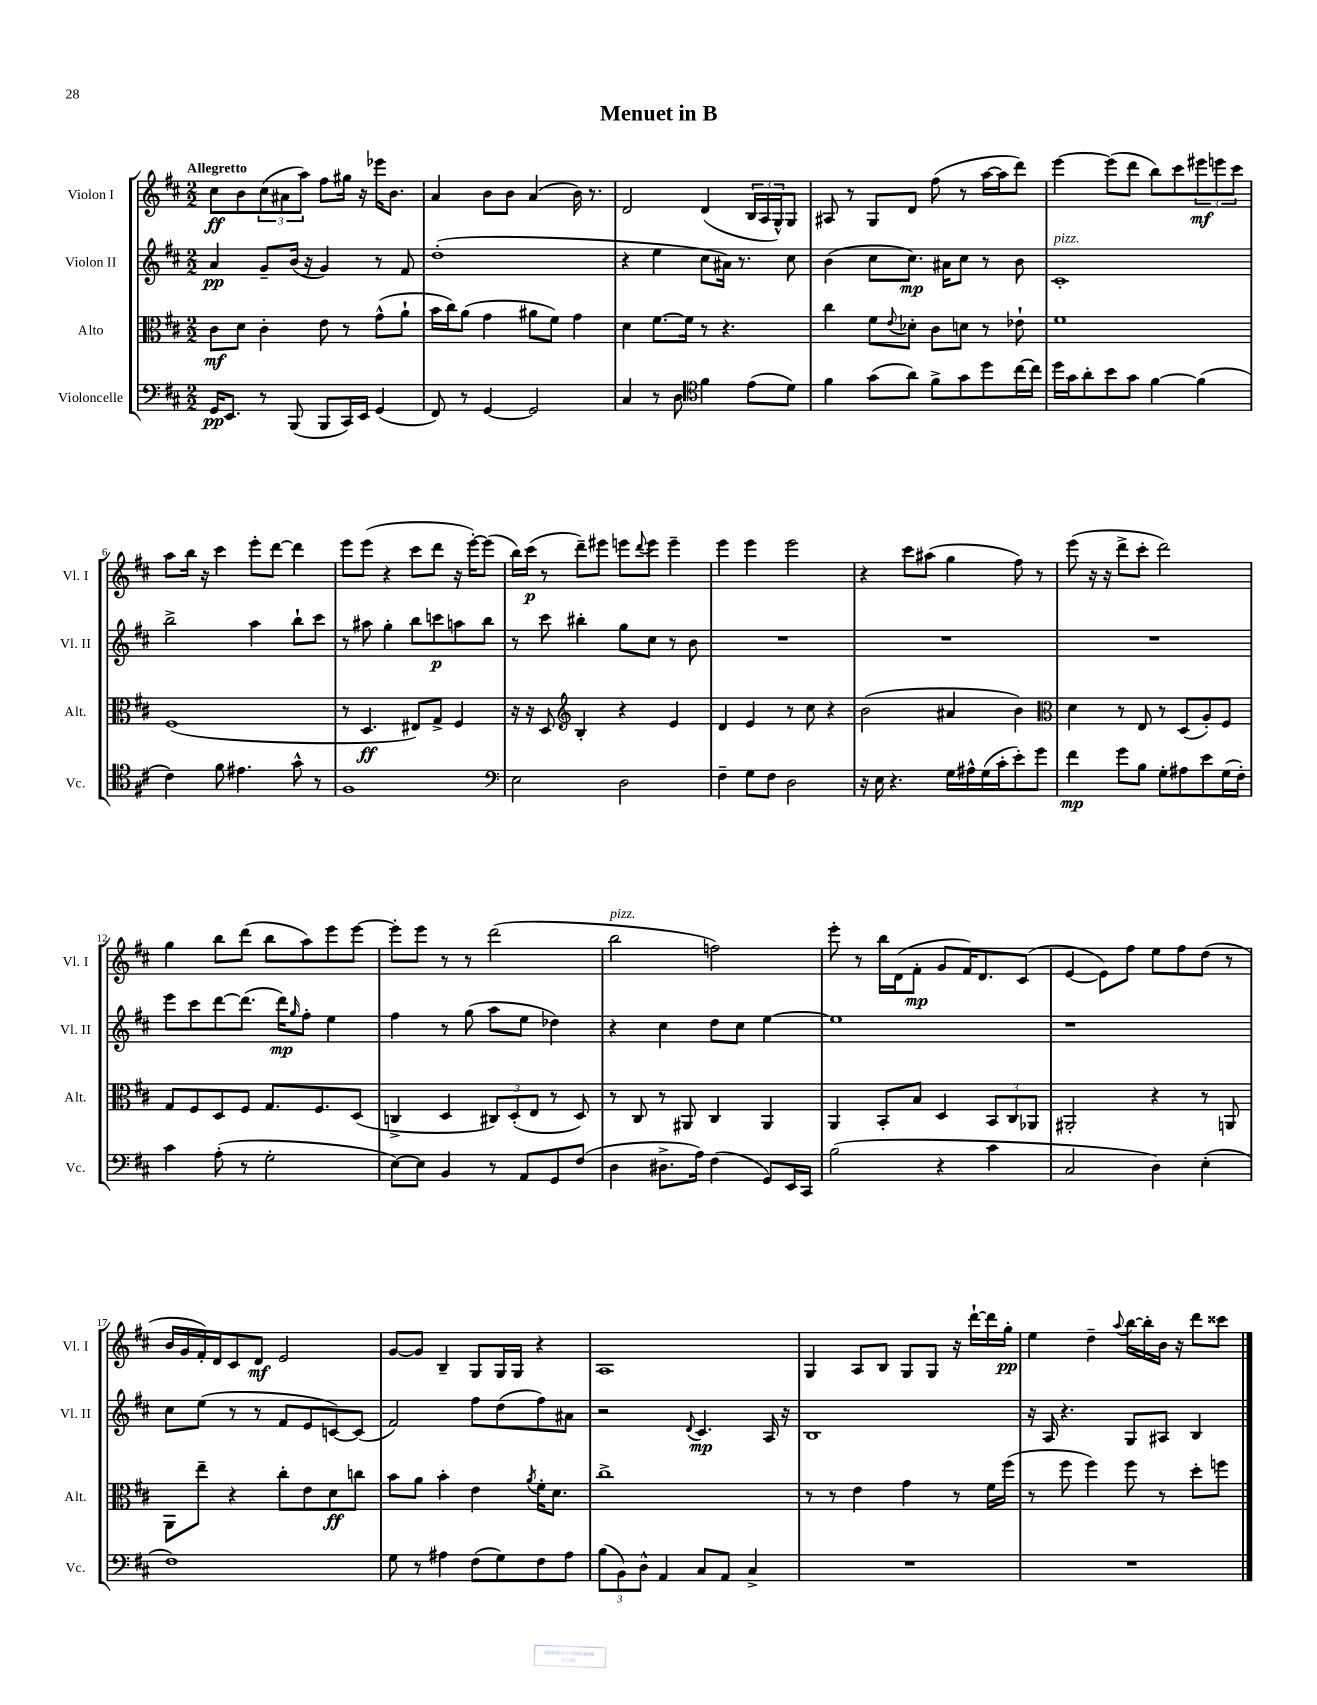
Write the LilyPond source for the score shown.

\header { title = "Menuet in B" }
<<
\new StaffGroup <<
\new Staff = "s0" \with { instrumentName = "Violon I" shortInstrumentName = "Vl. I" } {
    \clef treble \key d \major \numericTimeSignature \time 2/2 \tempo "Allegretto"
    cis''8\ff b'8 \tuplet 3/2 { cis''8( ais'8 a''8) } fis''8 gis''16 r16 ees'''16 b'8. |
    a'4 b'8 b'8 a'4( b'16) r8. |
    d'2 d'4( \tuplet 3/2 { b16 a16 g16-^) } g8 |
    ais8 r8 g8 d'8 fis''8( r8 a''16~ a''16 d'''8) |
    e'''4~ e'''8( d'''8 b''8) cis'''8 \tuplet 3/2 { eis'''8\mf e'''8 cis'''8 } |
    a''8 b''16 r16 cis'''4 e'''8-. d'''8~ d'''4 |
    e'''8 e'''8( r4 cis'''8 d'''8 r16 e'''16~-.) e'''8( |
    b''16) cis'''16\p( r8 d'''8--) eis'''8 e'''8 \appoggiatura { d'''8 } e'''8 e'''4-- |
    e'''4 e'''4 e'''2 |
    r4 cis'''8 ais''8( g''4 fis''8) r8 |
    e'''8( r16 r16 d'''8-> cis'''8-. d'''2) |
    g''4 b''8 d'''8( b''8 a''8) e'''8 e'''8~ |
    e'''8-. e'''8 r8 r8 d'''2( |
    b''2^\markup { \italic "pizz." } f''2) |
    e'''8-. r8 b''16 d'16( fis'8-.\mp g'8 fis'16) d'8. cis'8( |
    e'4~ e'8) fis''8 e''8 fis''8 d''8( r8 |
    b'16 g'16 fis'16-.) d'16 cis'8 d'8\mf e'2 |
    g'8~ g'8 b4-- g8 g16 g16 r4 |
    a1 |
    g4 a8 b8 g8 g8 r16 d'''16~-! d'''16 g''16-.\pp |
    e''4 d''4-- \appoggiatura { a''8 } b''16~ b''16-. b'16 r16 d'''8 cisis'''8 \bar "|." |
}
\new Staff = "s1" \with { instrumentName = "Violon II" shortInstrumentName = "Vl. II" } {
    \clef treble \key d \major \numericTimeSignature \time 2/2
    a'4\pp g'8-- b'16( r16 g'4) r8 fis'8 |
    d''1-.( |
    r4 e''4 cis''8 ais'16) r8. cis''8 |
    b'4( cis''8 cis''8.\mp) ais'16 cis''8 r8 b'8 |
    cis'1-.^\markup { \italic "pizz." } |
    b''2-> a''4 b''8-! cis'''8 |
    r8 ais''8 g''4-. b''8 c'''8\p a''8 b''8 |
    r8 cis'''8 bis''4-. g''8 cis''8 r8 b'8 |
    R1 |
    R1 |
    R1 |
    e'''8 cis'''8 d'''8~ d'''8.( d'''16\mp) \grace { g''16 } fis''8-. e''4 |
    fis''4 r8 g''8( a''8 e''8 des''4) |
    r4 cis''4 d''8 cis''8 e''4~ |
    e''1 |
    r1 |
    cis''8 e''8( r8 r8 fis'8 e'8 c'8~) c'8( |
    fis'2) fis''8 d''8( fis''8) ais'8 |
    r2 \appoggiatura { d'8 } cis'4.\mp a16 r16 |
    b1 |
    r16 a16 r4. g8 ais8 b4 \bar "|." |
}
\new Staff = "s2" \with { instrumentName = "Alto" shortInstrumentName = "Alt." } {
    \clef alto \key d \major \numericTimeSignature \time 2/2
    cis'8\mf d'8 cis'4-. e'8 r8 g'8-^( a'8-! |
    b'16 cis''16) a'8( g'4 ais'8 fis'8) g'4 |
    d'4 fis'8.~ fis'16 r8 r4. |
    cis''4 fis'8 \appoggiatura { e'8 } des'8-. cis'8 d'8 r8 ees'8-! |
    fis'1 |
    fis1( |
    r8 d4.\ff eis8) g8-> fis4 |
    r16 r16 d8 \clef treble b4-. r4 e'4 |
    d'4 e'4 r8 cis''8 r4 |
    b'2( ais'4 b'4) |
    \clef alto d'4 r8 e8 r8 d8( a8-.) fis8 |
    g8 fis8 d8 fis8 g8. fis8. d8( |
    c4-> d4 \tuplet 3/2 { cis8) d8-.( e8 } r8 d8) |
    r8 cis8 r8 ais,8 cis4 ais,4 |
    a,4 b,8-. b8 d4 \tuplet 3/2 { b,8 cis8 aes,8 } |
    ais,2-. r4 r8 a,8 |
    a,8 e''8-- r4 cis''8-. e'8 d'8\ff c''8 |
    b'8 a'8 b'4-. e'4 \acciaccatura { a'8 } fis'16-. d'8. |
    cis''1-> |
    r8 r8 e'4 g'4 r8 fis'16 fis''16( |
    r8 fis''8 fis''4) fis''8 r8 d''8-. f''8 \bar "|." |
}
\new Staff = "s3" \with { instrumentName = "Violoncelle" shortInstrumentName = "Vc." } {
    \clef bass \key d \major \numericTimeSignature \time 2/2
    g,16\pp e,8. r8 b,,8( b,,8 cis,16) e,16 g,4( |
    fis,8) r8 g,4~ g,2 |
    cis4 r8 d8 \clef tenor fis'4 e'8( d'8) |
    fis'4 g'8( a'8) fis'8-> g'8 d''8 cis''16~ cis''16 |
    d''16 g'16 a'8-. b'8 g'8 fis'4~ fis'4( |
    cis'4) fis'8 eis'4. g'8-^ r8 |
    fis1 |
    \clef bass e2 d2 |
    fis4-- g8 fis8 d2 |
    r16 e16 r4. g16 ais16-^ g16( cis'16-. e'8-.) g'8 |
    fis'4\mp g'8 b8 g8-. ais8 e'8 g16( fis16-.) |
    cis'4 a8-.( r8 g2-. |
    e8~) e8 b,4 r8 a,8 g,8 fis8( |
    d4 dis8.-> a16) fis4( g,8) e,16 cis,16 |
    b2( r4 cis'4 |
    cis2 d4) e4-.( |
    fis1) |
    g8 r8 ais4 fis8( g8) fis8 ais8 |
    \tuplet 3/2 { b8( b,8) d8-^ } a,4 cis8 a,8 cis4-> |
    R1 |
    R1 \bar "|." |
}
>>
>>
